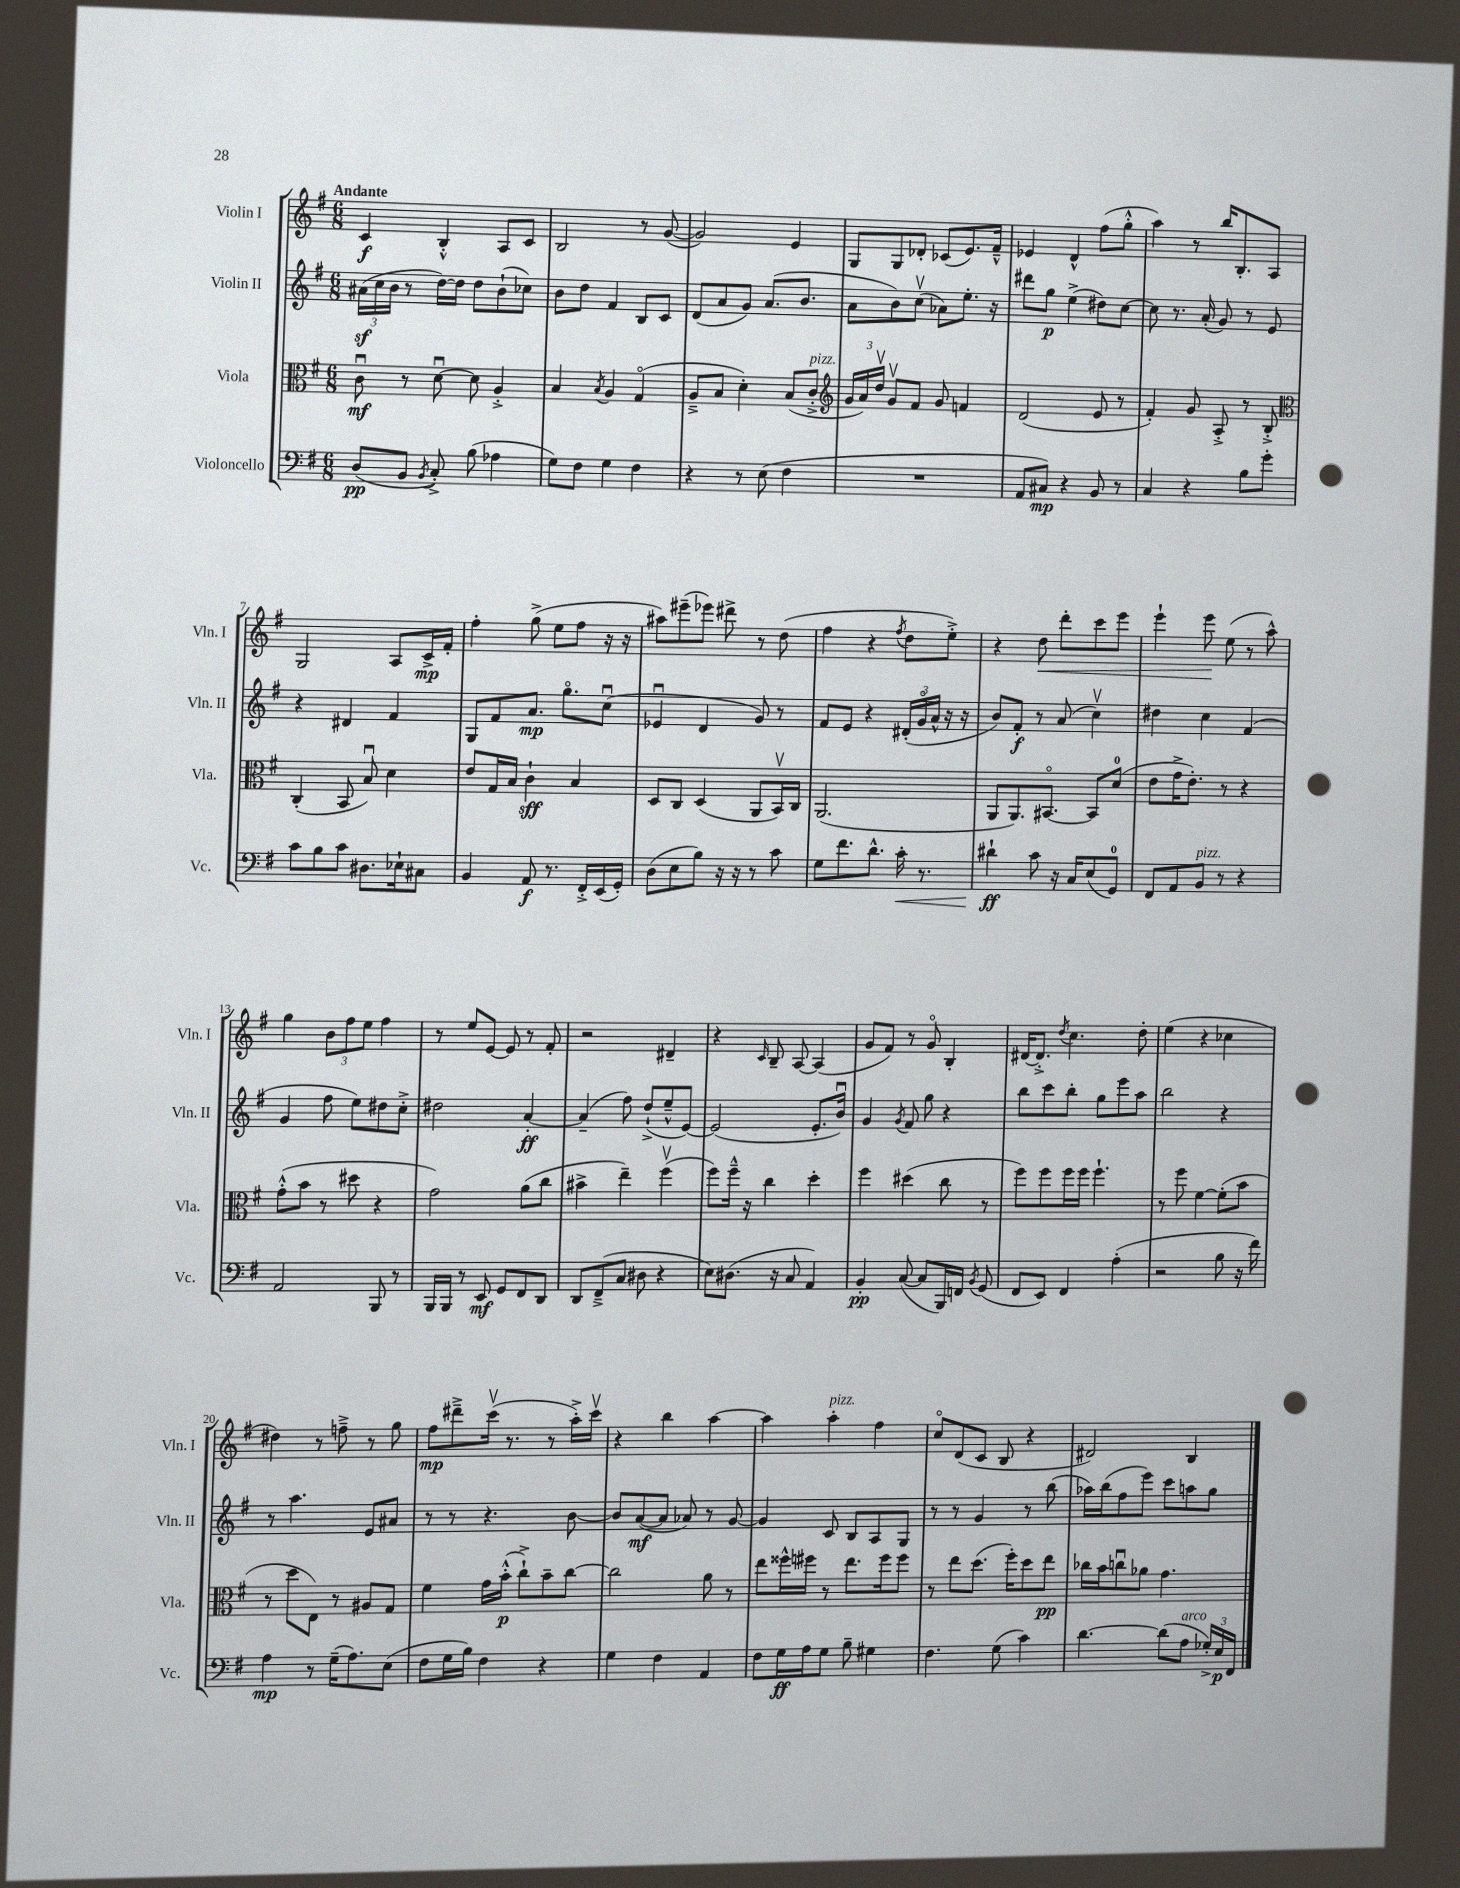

**kern	**kern	**kern	**kern
*staff4	*staff3	*staff2	*staff1
*clefF4	*clefC3	*clefG2	*clefG2
*k[f#]	*k[f#]	*k[f#]	*k[f#]
*M6/8	*M6/8	*M6/8	*M6/8
(8D	8cu	(24a#	4c
.	.	24cc	.
.	.	24b	.
8BB	8r	8r	.
8qBB	.	.	.
8C'^)	[8du	[16dd)	4B'^^
.	.	16dd]	.
(8B	8d]	8dd	.
4A-	4A'^	(8b`	8A
.	.	8cc-)	8c
=	=	=	=
8G)	4B	8b	2B
8F#	.	8dd	.
.	8qB	.	.
4G	4A	4f#	.
4F#	(4Go	8B	8r
.	.	8c	([8g
=	=	=	=
4r	8A~^	(8d	2g])
.	8B	8a	.
8r	4d')	8g)	.
(8E	.	(8.a	.
4F#	(8B	.	4e
.	.	8.b	.
.	8c'^	.	.
=	=	=	=
*	*clefG2	*	*
2.r	24g	8a	8G
.	24a)	.	.
.	24ddv	.	.
.	8gv	8b)	8G
.	8f#	(8ccv	8d-'
.	8g	8a-)	(8c-
.	4f	8.ee'	8.e)
.	.	16r	16f#~^^
=	=	=	=
8AA	(2d	8ddd#	4e-
8C#)	.	8gg	.
4r	.	(4ee^	4d^^
8BB	8e	8dd#)	(8ff#
8r	8r	[8cc	8gg'^^
=	=	=	=
4C	4f#')	8cc]	4aa)
.	.	8.r	.
4r	8g	.	8r
.	.	(16a'	.
.	8A'^	8g)	16bb
.	.	.	8.B'
8B	8r	8r	.
8g'	8B'^	8e	8A
=	=	=	=
*	*clefC3	*	*
8c	(4C'	4r	2G
8B	.	.	.
8c	8BB	4d#	.
8.D#	8Bu)	.	.
.	4d	4f#	8A
16E-`	.	.	.
8C#	.	.	16c^
.	.	.	16f#'
=	=	=	=
4BB	8e	8G	4ff#'
.	16G	8f#	.
.	16B	.	.
8AA	4c`	8.a	(8gg^
8.r	.	.	8ee
.	.	8.ggo	.
.	4B	.	8ff#
16FF#'^	.	.	.
(16EE	.	(8ccu	16r
16GG')	.	.	16r
=	=	=	=
(8D	8D	4e-u	8aa#)
8E	8C	.	(8eee#~
8B)	(4D	4d	8eee-)
16r	.	.	8ddd#^
16r	.	.	.
8r	8AA	8g)	8r
8c	16BBv)	8r	(8dd
.	16C	.	.
=	=	=	=
8G	(2.AA	8f#	4ff#
8.f#	.	8e	.
.	.	4r	4r
8.d^^	.	.	.
.	.	.	8qff#
16c'	.	(24d#'	8dd
.	.	24go	.
8.r	.	.	.
.	.	24a^^	.
.	.	16r	8ee'^)
.	.	16r	.
=	=	=	=
4d#`	8AA	8b)	4r
.	8.AA)	8f#'	.
8c	.	8r	8dd
.	[8.BB#o	.	.
16r	.	(8a	8ddd'
16C	.	.	.
(8E	8BB#]	4ccv)	8ccc
8GG)	(8d	.	8eee
=	=	=	=
8FF#	8e	4dd#	4eee`
8AA	16g^	.	.
.	8.e')	.	.
8BB	.	4cc	8eee
8r	8r	.	(8ee
4r	4r	(4f#	8r
.	.	.	8aa^^)
=	=	=	=
2AA	(8g'^^	4g	4gg
.	8b	.	.
.	8r	8ff#	12b
.	.	.	12ff#
.	8dd#	8ee)	.
.	.	.	12ee
8BBB	4r	8dd#	4ff#
8r	.	8cc'^	.
=	=	=	=
16BBB	2g)	2dd#	8r
16BBB	.	.	.
8r	.	.	8ee
8EE	.	.	[8e
8GG	.	.	8e]
8FF#	(8a	[4a'	8r
8DD	8cc	.	8f#'
=	=	=	=
8DD	4b#^	(4a~]	2r
(8FF#~^	.	.	.
8C	4ee~)	8ff#)	.
8D#	.	(8dd`^	.
4r	(4ff#v	8ee~^^	4d#~
.	.	[8e)	.
=	=	=	=
8E)	8ff#)	(2e]	4r
(8.D#	16ff#~^^	.	.
.	16r	.	.
.	.	.	16qqc
.	4cc	.	8B~
16r	.	.	.
8C	.	.	[8A
4AA)	4dd'	8.e'	(4A]
.	.	16bu)	.
=	=	=	=
4BB'	4ff#	4g	8g
.	.	.	8f#)
.	.	8qg	.
([8C	(4dd#	8f#	8r
8C]	.	8gg	8go
16BBB)	8cc	4r	4B'
16FF	.	.	.
8qBB	.	.	.
(8GG	8r	.	.
=	=	=	=
8FF#	8ff#)	8bb	[16d#
.	.	.	8.d#'^]
8EE)	8ff#	8ccc	.
.	.	.	8qdd
4FF#	16ff#	8bb'	4.cc
.	16ff#	.	.
.	4.ff#`	8gg	.
(4A'	.	8eee	.
.	.	8aa	8dd'
=	=	=	=
2r	8r	2bb	(4ee
.	8ff#	.	.
.	[4f#	.	4r
8B	(8f#']	4r	4cc-
16r	8b	.	.
16f#)	.	.	.
=	=	=	=
4A	8r	8r	4dd#)
.	8dd	4.aa	.
8r	8E)	.	8r
(16G~	8r	.	8ff~^
8.A)	.	.	.
.	8A#	8e	8r
(8E	8G	8a#	8gg
=	=	=	=
8F#	4f#	8r	8ff#
16G	.	8r	8ddd#~^
16B)	.	.	.
4F#	16g	4.r	(16cccv
.	(16b'^^	.	8.r
.	8cc`^)	.	.
4r	8b~	.	8r
.	[8cc	[8b	16aa'^)
.	.	.	16cccv
=	=	=	=
4G	2cc]	8b]	4r
.	.	([8a	.
4F#	.	8a]	4bb
.	.	8a-)	.
4AA	8a	8r	[4aa
.	8r	[8g	.
=	=	=	=
8F#	8ee	4g]	4aa]
16G	16ff##^^	.	.
16A	16ff#	.	.
8G	8r	8c	4aa'
8B~	8.ee	8B	.
4G#	.	8A	4ff#
.	16ff#	.	.
.	8ff#	8G	.
=	=	=	=
4.F#	8r	8r	8cco
.	8ee	8r	(8d
.	(8.dd	4g	8c
(8G	.	.	8B
.	16ff#')	.	.
4c)	8dd	8r	4r
.	8ee	(8bb	.
=	=	=	=
[4.d	16cc-	16aa-)	2d#)
.	16b	(16bb	.
.	8ccu	8ff#	.
.	8a-	8eee)	.
(8d]	4.g	8ccc	.
8A	.	8aa	4B
24G-'^)	.	8gg	.
24E	.	.	.
24FF#	.	.	.
==	==	==	==
*-	*-	*-	*-
